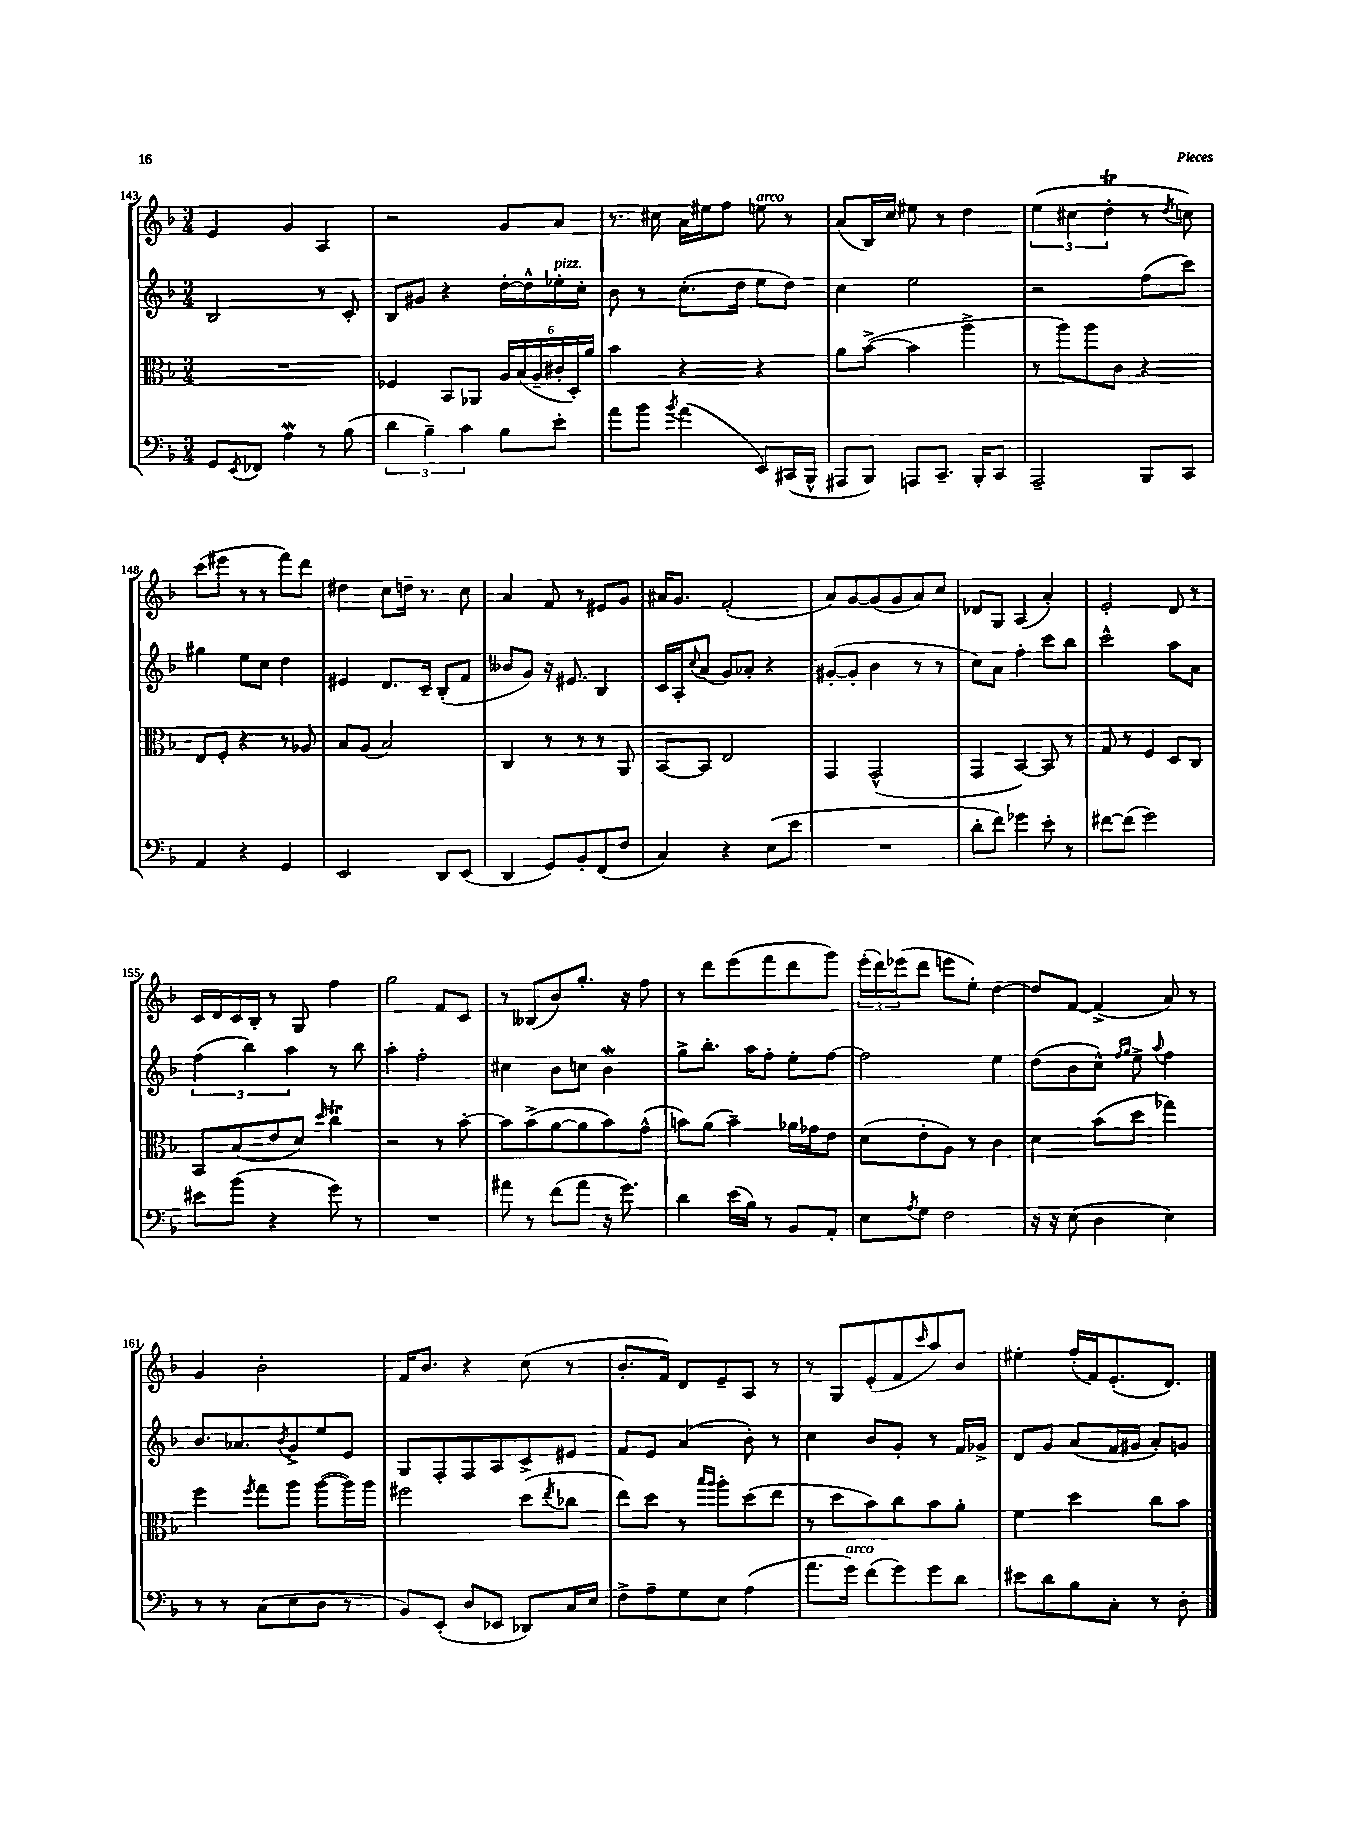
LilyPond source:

<<
\new StaffGroup <<
\new Staff = "s0" {
    \clef treble \key f \major \numericTimeSignature \time 3/4
    e'4 g'4 a4 |
    r2 g'8 a'8 |
    r8. cis''16 a'16 eis''16 f''8 e''8^\markup { \italic "arco" } r8 |
    a'8( bes16) c''16 eis''8 r8 d''4 |
    \tuplet 3/2 { e''4( cis''4 d''4-.\trill } r8 \acciaccatura { d''8 } c''8) |
    c'''8( eis'''8 r8 r8 f'''8) d'''8 |
    dis''4 c''8 d''16-- r8. c''8 |
    a'4 f'8 r8 eis'8 g'8 |
    ais'16 g'8. f'2-.( |
    a'8) g'8~ g'8( g'8 a'8) c''8 |
    des'8 g8 a4( a'4-.) |
    e'2-. d'8 r8 |
    c'16 d'16 c'16 bes16-. r8 g8 f''4 |
    g''2 f'8 c'8 |
    r8 beses8( bes'8) g''8.-. r16 f''8 |
    r8 d'''8 e'''8( f'''8 d'''8 g'''8) |
    \tuplet 3/2 { e'''16-.( d'''16) ees'''16( } d'''8 e'''8 e''8-.) d''4~ |
    d''8 f'8~ f'4->( a'8) r8 |
    g'4 bes'2-. |
    f'16 bes'8. r4 c''8( r8 |
    bes'8.-. f'16) d'8 e'8-- a8 r8 |
    r8 g8 e'8-.( f'8 \grace { c'''16 } a''8) bes'8 |
    eis''4-. f''16-.( f'16) e'8.-.( d'8.) \bar "|." |
}
\new Staff = "s1" {
    \clef treble \key f \major \numericTimeSignature \time 3/4
    bes2 r8 c'8-. |
    bes8 gis'8 r4 d''16~-. d''16-^ ees''16-.^\markup { \italic "pizz." } c''16-. |
    bes'8 r8 c''8.-.( d''16 e''8 d''8) |
    c''4 e''2 |
    r2 f''8( c'''8) |
    gis''4 e''8 c''8 d''4 |
    eis'4 d'8. c'16-- bes8-.( f'8 |
    beses'8 g'8) r16 eis'8. bes4 |
    c'16 a16-. \appoggiatura { c''8 } a'8( g'8) aes'8-. r4 |
    gis'8~-.( gis'8-. bes'4 r8 r8 |
    c''8) a'8 f''4-. c'''8 bes''8 |
    c'''2-^ a''8 a'8 |
    \tuplet 3/2 { f''4( bes''4) a''4 } r8 bes''8 |
    a''4-. f''2-. |
    cis''4 bes'8 c''8 bes'4\mordent |
    g''8-> bes''8.-. a''16 f''8-. e''8-. f''8~ |
    f''2 e''4 |
    d''8( bes'8 c''8-^) \grace { f''16 g''16 } e''8-> \appoggiatura { a''8 } f''4 |
    bes'8. aes'8. \acciaccatura { bes'8 } g'8-> e''8 e'8 |
    g8 f8-. f8 a8 c'8-> eis'8 |
    f'8 e'8 a'4( bes'8-.) r8 |
    c''4 bes'8 g'8-. r8 f'16 ges'16-> |
    d'8 g'8 a'8( f'16 gis'16 a'8-.) g'8 \bar "|." |
}
\new Staff = "s2" {
    \clef alto \key f \major \numericTimeSignature \time 3/4
    R2. |
    fes4 bes,8 aes,8 \tuplet 6/4 { a16 bes16( a16-- cis'16-. d16-.) a'16 } |
    bes'4 r4 r4 |
    a'8 bes'8~->( bes'4 a''4-> |
    r8 a''8) a''8 c'8 r4 |
    e8 f8-. r4 r8 aes8 |
    bes8 a8( bes2) |
    c4 r8 r8 r8 a,8 |
    bes,8~ bes,8 e2 |
    g,4 g,2-^( |
    g,4 bes,4~) bes,8 r8 |
    g8 r8 f4 d8 c8 |
    bes,8 bes8( e'8 d'8) \grace { d''16 } c''4\trill |
    r2 r8 bes'8~-. |
    bes'8 bes'8->( a'8~ a'8 bes'8) g'8-^( |
    b'8) a'8( b'4--) aes'16 ges'16 e'8 |
    d'8( e'8-. a8) r8 c'4 |
    d'4 bes'8( d''8 ges''4) |
    f''4 \acciaccatura { f''8 } g''8 a''8 a''8~( a''16) a''16 |
    fis''2 d''8( \acciaccatura { e''8 } ces''8 |
    e''8) d''8 r8 \grace { bes''16 a''16 } a''8-. d''8( e''8 |
    r8 d''8 bes'8) c''8 bes'8 a'8-. |
    f'4 d''4 c''8 bes'8 \bar "|." |
}
\new Staff = "s3" {
    \clef bass \key f \major \numericTimeSignature \time 3/4
    g,8 \acciaccatura { e,8 } fes,8 a4\mordent r8 bes8( |
    \tuplet 3/2 { d'4 bes4--) c'4 } bes8 e'8-. |
    a'8 bes'8 \acciaccatura { bes'8 } a'4( e,8) cis,16( bes,,16-^ |
    ais,,8 bes,,8) a,,8 c,8.-- bes,,16-. c,8 |
    a,,2-- bes,,8 c,8 |
    a,4 r4 g,4 |
    e,2 d,8 e,8( |
    d,4 g,8) bes,8-. f,8( f8 |
    c4) r4 e8( e'8 |
    R2. |
    d'8-. f'8) ges'4 e'8-. r8 |
    fis'8~ fis'8( g'2) |
    eis'8 bes'8( r4 g'8) r8 |
    R2. |
    ais'8 r8 f'8( ais'8 r16 g'8.) |
    d'4 e'16( bes16) r8 bes,8 a,8-. |
    e8 \acciaccatura { a8 } g8 f2 |
    r16 r16 e8( d4 e4) |
    r8 r8 c8( e8 d8 r8 |
    bes,8) e,8-.( d8 ees,8 des,8) c16 e16 |
    f8-> a8-- g8 e8 a4( |
    a'8. g'16^\markup { \italic "arco" }) f'8( g'8) g'8 d'8 |
    eis'8 d'8 bes8 c8-. r8 d8-. \bar "|." |
}
>>
>>
\layout { \context { \Score currentBarNumber = #143 } }
